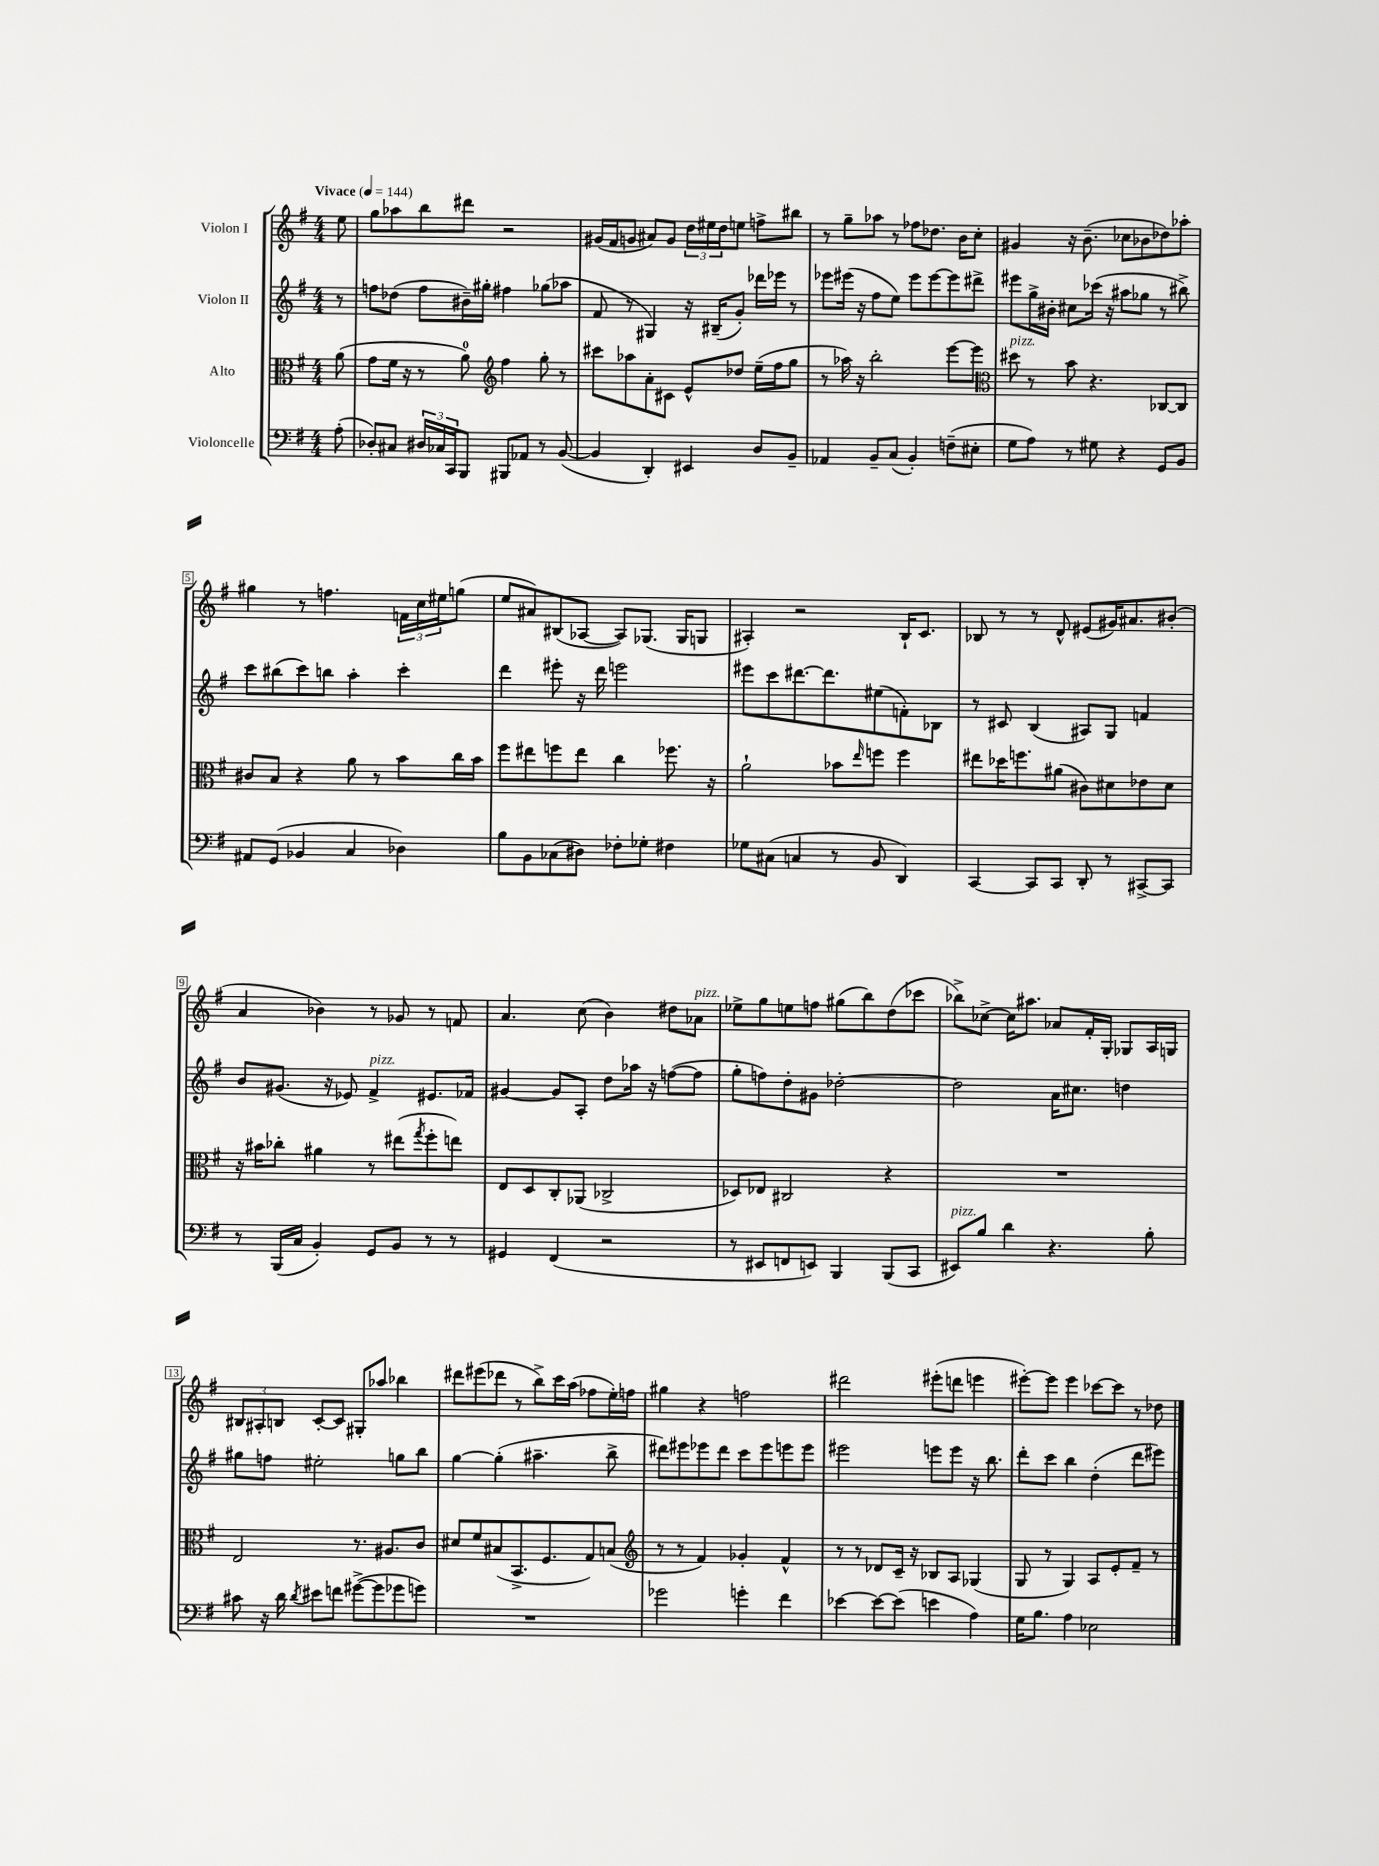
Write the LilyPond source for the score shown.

<<
\new StaffGroup <<
\new Staff = "s0" \with { instrumentName = "Violon I" } {
    \clef treble \key g \major \numericTimeSignature \time 4/4 \partial 8 \tempo "Vivace" 4 = 144
    e''8 |
    g''8 aes''8 b''8 dis'''8 r2 |
    gis'16( fis'16 g'8 ais'8) g'8 \tuplet 3/2 { d''16 eis''16 d''16 } e''8 f''8-> bis''8 |
    r8 g''8-- aes''8 r8 fes''8 des''8. b'16 c''8-. |
    gis'4 r16 b'8.--( ces''8 bes'8 des''8) aes''8-. |
    gis''4 r8 f''4. \tuplet 3/2 { f'16 c''16 eis''16 } g''8( |
    e''8 ais'8) bis8( aes8~ aes8) ges8.( ges16 g8 |
    ais4-.) r2 b16-! c'8. |
    bes8 r8 r8 d'8-^ eis'8( gis'16) ais'8. bis'8-.( |
    a'4 bes'4) r8 ges'8 r8 f'8 |
    a'4. c''8( b'4) dis''8 aes'8^\markup { \italic "pizz." } |
    ees''8-> g''8 e''8 f''8 gis''8( b''8) d''8( ces'''8 |
    bes''8->) ces''8~-> ces''16 ais''8. aes'8 fis'16-. g16-. ges8 a16 g16 |
    \tuplet 3/2 { bis8 ais8-. b8 } c'8~-. c'8 gis8-. aes''8 bes''4 |
    dis'''8 eis'''8( des'''8 r8 b''8->) c'''16 a''16( fes''8 e''16-.) f''16 |
    gis''4 r4 f''2 |
    dis'''2 eis'''8-.( d'''8 e'''4 |
    eis'''8~-.) eis'''8 eis'''4 ces'''8~ ces'''8 r8 des''8 \bar "|." |
}
\new Staff = "s1" \with { instrumentName = "Violon II" } {
    \clef treble \key g \major \numericTimeSignature \time 4/4 \partial 8
    r8 |
    f''8 des''8( f''8 bis'16--) gis''16-. fis''4 ges''8( aes''8 |
    fis'8 r8 gis4) r16 bis16--( g'8-.) des'''16 ees'''16 r8 |
    ees'''8 eis'''16( r16 fis''8 e''8) eis'''8 eis'''8~ eis'''8 dis'''8-> |
    eis'''8 g''16-> bis'16-. cis''8 ces'''16( r16 ais''8 ges''8 r8 bis''8->) |
    c'''8 bis''8( c'''8) b''8 a''4-. c'''4-. |
    d'''4 eis'''8-. r16 d'''16 e'''2 |
    eis'''8 c'''8 dis'''8.~ dis'''8. eis''8( f'8-.) bes8 |
    r8 cis'8 b4( ais8) g8 f'4 |
    b'8 gis'8.( r16 ees'8) fis'4->^\markup { \italic "pizz." } eis'8. fes'16 |
    gis'4~ gis'8 a8-. d''8 aes''16 r16 f''8~( f''8 |
    g''8-. f''8) d''8-. gis'8 des''2~-. |
    des''2 a'16 cis''8. d''4 |
    gis''8 f''8 eis''2-. g''8 b''8 |
    g''4~ g''4-.( ais''4.-- b''8-> |
    dis'''8) eis'''8 ees'''8 dis'''8 c'''8 ees'''8 e'''8 e'''8 |
    eis'''2 e'''8 e'''8 r16 b''8. |
    d'''8-. c'''8 b''4 d''4-.( d'''8 eis'''8) \bar "|." |
}
\new Staff = "s2" \with { instrumentName = "Alto" } {
    \clef alto \key g \major \numericTimeSignature \time 4/4 \partial 8
    a'8( |
    g'8 fis'16 r16 r8 a'8-0) \clef treble fis''4 g''8-. r8 |
    cis'''8 aes''8 a'8-. cis'8 e'8-^ des''8 e''16--( fis''16 g''8 |
    r8 aes''16) r16 b''2-. e'''8~ e'''8 |
    \clef alto dis''8^\markup { \italic "pizz." } r8 b'8 r4. ces8~ ces8 |
    cis'8 b8 r4 a'8 r8 b'8 c''16 b'16 |
    fis''8 eis''8 f''8 eis''8 c''4 fes''8. r16 |
    a'2-! bes'8 \grace { e''16 } f''8 f''4 |
    eis''8 des''16 f''8. ais'8( cis'8) dis'8 ees'8 dis'8 |
    r16 bis'16 ces''8-. ais'4 r8 eis''8( \acciaccatura { g''8 } fis''8-. e''8) |
    e8 d8 c8-. aes,8( ces2-> |
    des8) ees8 cis2 r4 |
    R1 |
    e2 r8. ais8. c'8 |
    dis'8 fis'8 bis8( b,8.-> fis8. g8) b8( |
    \clef treble r8 r8 fis'4) ges'4-. fis'4-^ |
    r8 r8 des'8 c'16-- r16 bes8 a8 ges4( |
    g8 r8 g4) a8 e'8-. fis'8-- r8 \bar "|." |
}
\new Staff = "s3" \with { instrumentName = "Violoncelle" } {
    \clef bass \key g \major \numericTimeSignature \time 4/4 \partial 8
    a8-.( |
    des8-.) cis8 \tuplet 3/2 { dis16 ces16 c,16 } b,,8 bis,,8 aes,8 r8 b,8~( |
    b,4 d,4-.) eis,4 d8 b,8-- |
    aes,4 b,8-- c8( b,4-.) f8--( eis8-. |
    g8 a8) r8 gis8 r4 g,8 b,8 |
    ais,8 g,8( bes,4 c4 des4) |
    b8 b,8 ces8( dis8) fes8-. ges8-. fis4 |
    ges8 cis8( c4 r8 b,8 d,4) |
    c,4~ c,8 c,8 d,8-. r8 cis,8~-> cis,8 |
    r8 b,,16( c16 b,4-.) g,8 b,8 r8 r8 |
    gis,4 fis,4( r2 |
    r8 eis,8 f,8 e,8) b,,4 b,,8( c,8 |
    eis,8^\markup { \italic "pizz." }) b8 d'4 r4. b8-. |
    cis'8 r16 d'16 \acciaccatura { d'8 } eis'8 f'8 gis'8~->( gis'8 ges'8 g'8) |
    R1 |
    ges'2 g'4-. fis'4 |
    ees'4~ ees'8~ ees'8( e'4 a4) |
    g16 b8. a4 ees2 \bar "|." |
}
>>
>>
\layout { \context { \Score \override BarNumber.stencil = #(make-stencil-boxer 0.1 0.3 ly:text-interface::print) } }
